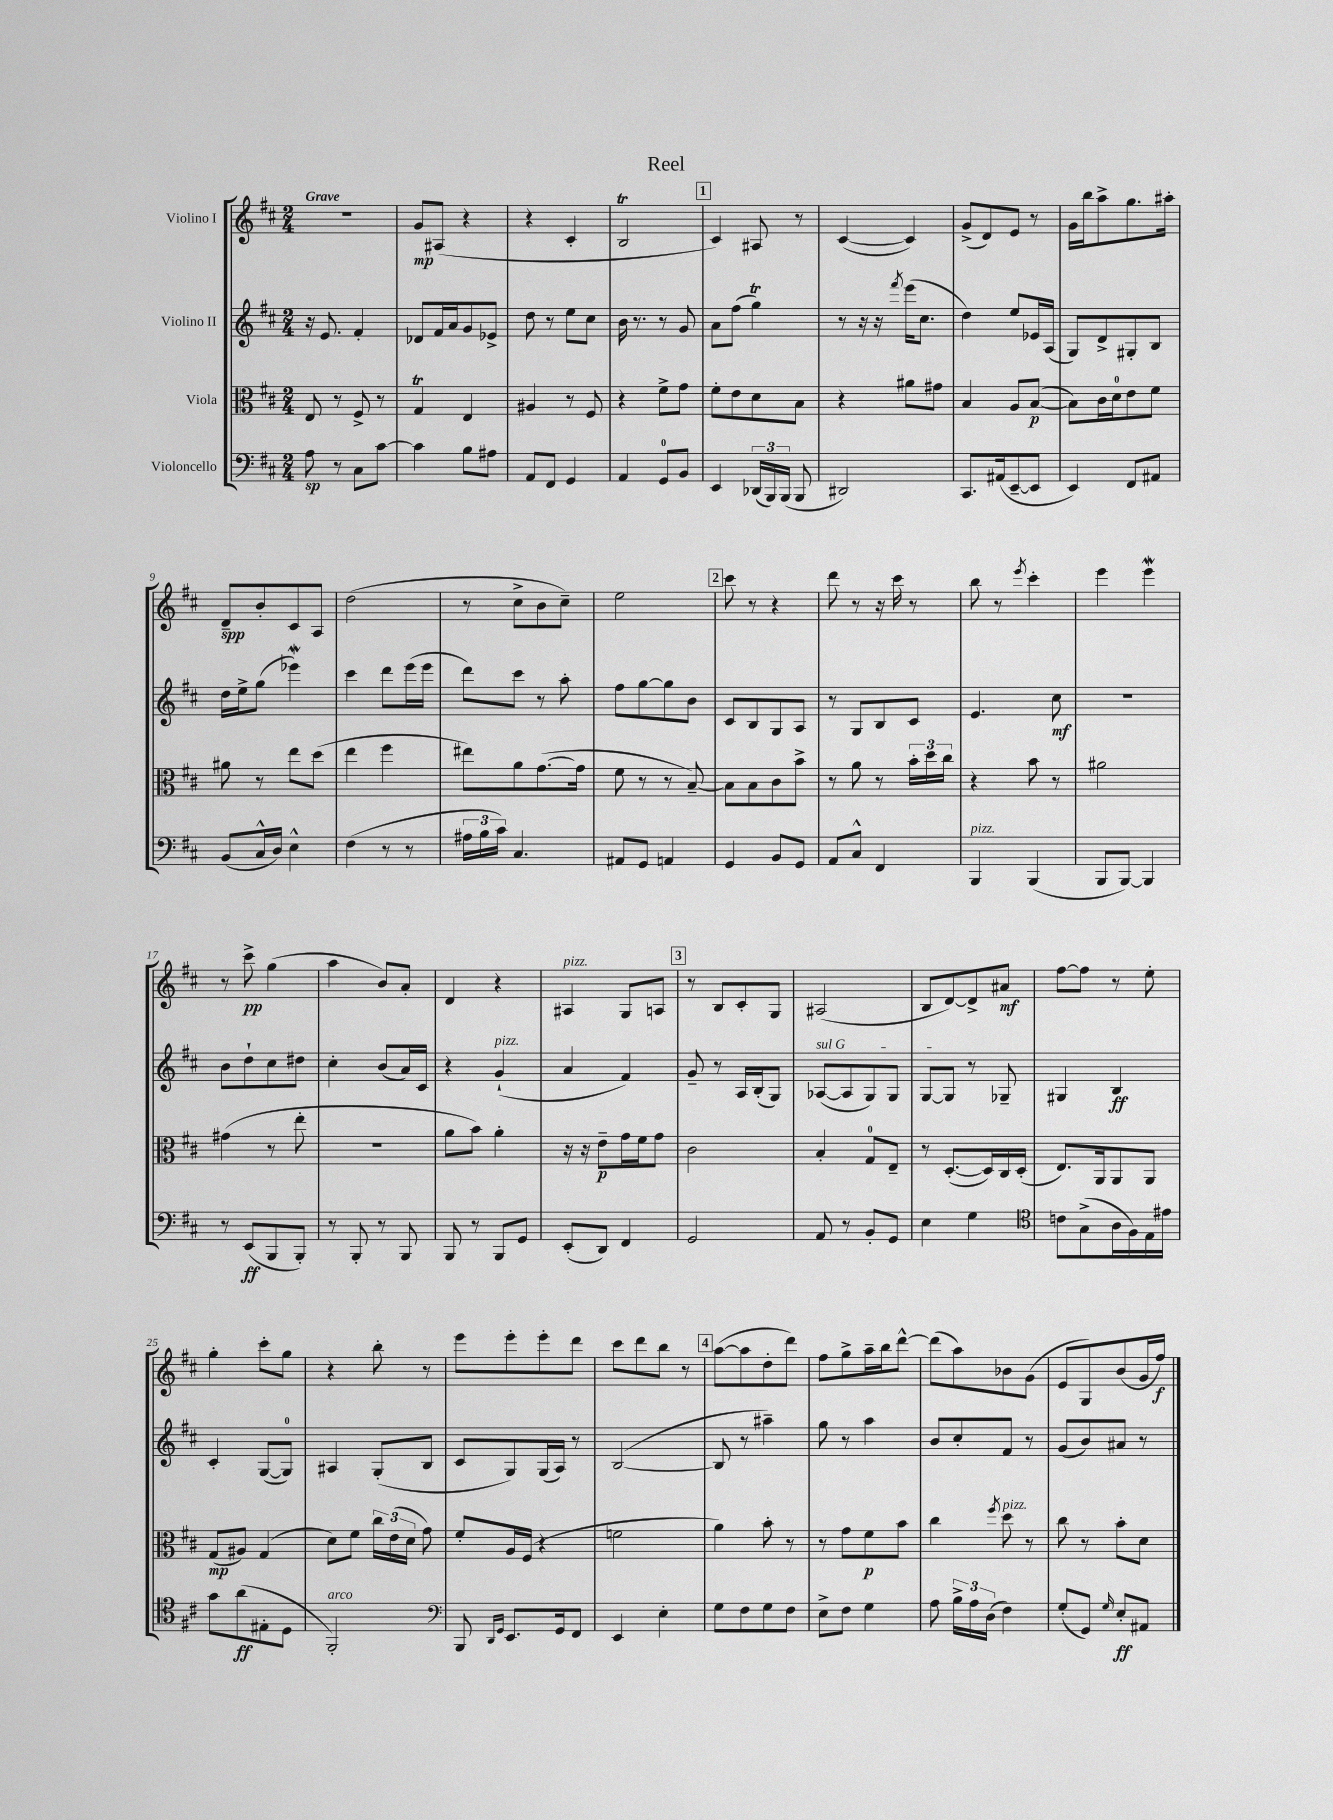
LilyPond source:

\header { title = "Reel" }
<<
\new StaffGroup <<
\new Staff = "s0" \with { instrumentName = "Violino I" } {
    \clef treble \key d \major \numericTimeSignature \time 2/4 \tempo "Grave"
    \autoBeamOff r2 |
    g'8[\mp ais8]( r4 |
    r4 cis'4-. |
    b2\trill |
    \mark \markup { \box "1" } cis'4) ais8 r8 |
    cis'4~( cis'4) |
    g'8[->( d'8) e'8] r8 |
    g'16[ b''16 a''8-> g''8. ais''16]-. |
    d'8[--\spp b'8-. cis'8 a8] |
    d''2( |
    r8 cis''8[-> b'8 cis''8]--) |
    e''2 |
    \mark \markup { \box "2" } cis'''8 r8 r4 |
    d'''8 r8 r16 cis'''16 r8 |
    b''8 r8 \acciaccatura { e'''8 } cis'''4-. |
    e'''4 e'''4\mordent |
    r8 cis'''8->\pp g''4( |
    a''4 b'8[) a'8]-. |
    d'4 r4 |
    ais4^\markup { \italic "pizz." } g8[ a8] |
    \mark \markup { \box "3" } r8 b8[ cis'8-. g8] |
    ais2( |
    b8[ d'8~) d'8-> ais'8]\mf |
    fis''8[~ fis''8] r8 e''8-. |
    g''4-. cis'''8[-. g''8] |
    r4 b''8-. r8 |
    e'''8[ e'''8-. e'''8-. d'''8] |
    cis'''8[ d'''8 b''8] r8 |
    \mark \markup { \box "4" } a''8[~( a''8 d''8-. d'''8]) |
    fis''8[ g''8-> a''16-- b''16 d'''8]~-^ |
    d'''8[( a''8) bes'8 g'8]( |
    e'8[ g8) b'8( g'16 fis''16]\f) \bar "|." |
}
\new Staff = "s1" \with { instrumentName = "Violino II" } {
    \clef treble \key d \major \numericTimeSignature \time 2/4
    \autoBeamOff r16 e'8. fis'4-. |
    des'8[ fis'16 a'16 g'8 ees'8]-> |
    d''8 r8 e''8[ cis''8] |
    b'16 r8. r8 g'8 |
    \mark \markup { \box "1" } a'8[ fis''8]( g''4\trill) |
    r8 r16 r16 \acciaccatura { fis'''8 } e'''16[( cis''8.] |
    d''4) e''8[ ees'16 a16]( |
    g8[) d'8-> gis8-. b8] |
    d''16[ e''16-> g''8]( ees'''4\mordent) |
    cis'''4 d'''8[ e'''16( e'''16] |
    d'''8[) cis'''8] r8 a''8-. |
    fis''8[ g''8~ g''8 b'8] |
    \mark \markup { \box "2" } cis'8[ b8 g8 a8] |
    r8 g8[ b8 cis'8] |
    e'4. cis''8\mf |
    r2 |
    b'8[ d''8-! cis''8 dis''8] |
    cis''4-. b'8[( a'16) cis'16] |
    r4 g'4-!^\markup { \italic "pizz." }( |
    a'4 fis'4) |
    \mark \markup { \box "3" } g'8-- r8 a16[ b16-.( g8]) |
    \once \override TextSpanner.bound-details.left.text = \markup { \italic "sul G" } aes8[~\startTextSpan( aes8 g8) g8] |
    g8[~ g8]\stopTextSpan r8 ges8-- |
    gis4 b4\ff |
    cis'4-. g8[~( g8]-0) |
    ais4 g8[-.( b8] |
    cis'8[ g8) g16( a16]) r8 |
    b2~( |
    \mark \markup { \box "4" } b8 r8 ais''4--) |
    g''8 r8 a''4 |
    b'8[ cis''8-. fis'8] r8 |
    g'8[( b'8) ais'8] r8 \bar "|." |
}
\new Staff = "s2" \with { instrumentName = "Viola" } {
    \clef alto \key d \major \numericTimeSignature \time 2/4
    \autoBeamOff e8 r8 fis8-> r8 |
    g4\trill e4 |
    ais4 r8 fis8 |
    r4 fis'8[-> g'8] |
    \mark \markup { \box "1" } fis'8[-. e'8 d'8 b8] |
    r4 ais'8[ gis'8] |
    b4 a8[ b8]~\p( |
    b8[) cis'16 d'16-0 e'8 fis'8] |
    ais'8 r8 e''8[ d''8]( |
    e''4 fis''4 |
    eis''8[) a'8 g'8.~( g'16] |
    fis'8 r8 r8 b8~--) |
    \mark \markup { \box "2" } b8[ b8 cis'8 b'8]-> |
    r8 a'8 r8 \tuplet 3/2 { b'16[-. d''16 cis''16] } |
    r4 b'8 r8 |
    ais'2 |
    gis'4( r8 e''8-. |
    R2 |
    a'8[ b'8]) a'4-. |
    r16 r16 e'8[--\p g'16 fis'16 g'8] |
    \mark \markup { \box "3" } cis'2 |
    b4-. g8[-0 e8]-- |
    r8 d8.[~-.( d16) cis16 d16]-.( |
    e8.[) a,16 a,8 a,8] |
    g8[\mp( ais8]) g4( |
    d'8[) fis'8] \tuplet 3/2 { cis''16[ e'16( d'16] } g'8) |
    fis'8[-. a16 fis16]( r4 |
    f'2 |
    \mark \markup { \box "4" } a'4) b'8-. r8 |
    r8 g'8[ fis'8\p b'8] |
    cis''4 \acciaccatura { fis''8 } d''8^\markup { \italic "pizz." } r8 |
    cis''8 r8 b'8[-. d'8] \bar "|." |
}
\new Staff = "s3" \with { instrumentName = "Violoncello" } {
    \clef bass \key d \major \numericTimeSignature \time 2/4
    \autoBeamOff a8\sp r8 cis8[ cis'8]~ |
    cis'4 b8[ ais8] |
    a,8[ fis,8] g,4 |
    a,4 g,8[-0 b,8] |
    \mark \markup { \box "1" } e,4 \tuplet 3/2 { des,16[( b,,16) b,,16]( } b,,8 |
    dis,2) |
    cis,8.[ ais,16( e,8~-- e,8] |
    e,4) fis,8[ ais,8] |
    b,8[( cis16-^ d16]) e4-^ |
    fis4( r8 r8 |
    \tuplet 3/2 { ais16[ b16 cis'16]) } cis4. |
    ais,8[ g,8] a,4 |
    \mark \markup { \box "2" } g,4 b,8[ g,8] |
    a,8[ cis8]-^ fis,4 |
    b,,4^\markup { \italic "pizz." } b,,4( |
    b,,8[ b,,8]~) b,,4 |
    r8 e,8[\ff( b,,8 b,,8]-.) |
    r8 b,,8-. r8 b,,8 |
    b,,8 r8 b,,8[ g,8] |
    e,8[-.( d,8]) fis,4 |
    \mark \markup { \box "3" } g,2 |
    a,8 r8 b,8[-. g,8] |
    e4 g4 |
    \clef tenor c'8[ g8->( a16 fis16) e16 eis'16] |
    g'8[ a'8\ff( eis8-. d8] |
    fis,2-.^\markup { \italic "arco" }) |
    \clef bass b,,8 \grace { d,16[ g,16] } e,8.[ g,16 fis,8] |
    e,4 e4-. |
    \mark \markup { \box "4" } g8[ fis8 g8 fis8] |
    e8[-> fis8] g4 |
    a8 \tuplet 3/2 { b16[-> a16 d16]( } fis4) |
    g8[-.( g,8]) \grace { g16 } e8[-.\ff ais,8] \bar "|." |
}
>>
>>
